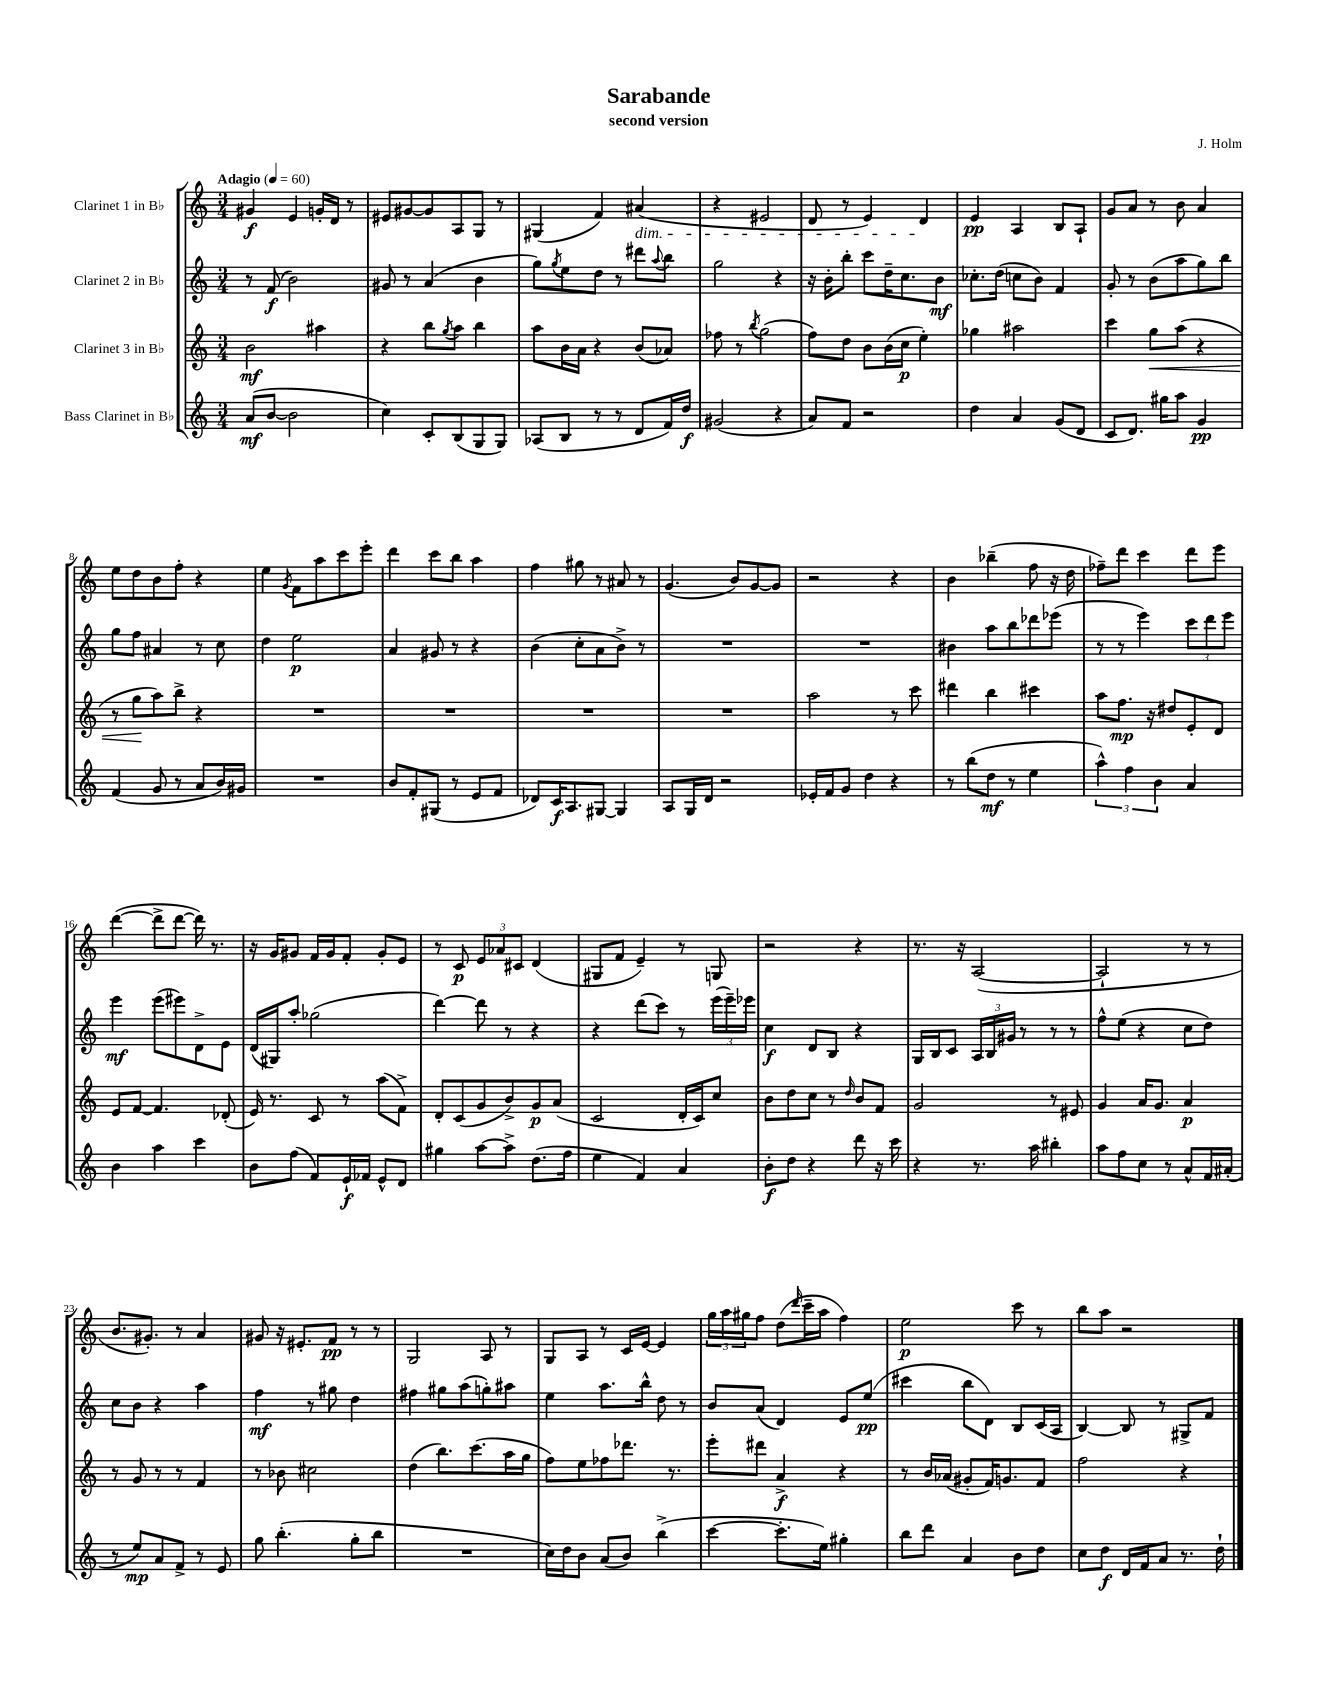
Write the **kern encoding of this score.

**kern	**dynam	**kern	**dynam	**kern	**dynam	**kern	**dynam
*part4	*part4	*part3	*part3	*part2	*part2	*part1	*part1
*staff4	*staff4	*staff3	*staff3	*staff2	*staff2	*staff1	*staff1
*I"Bass Clarinet in B♭	*	*I"Clarinet 3 in B♭	*	*I"Clarinet 2 in B♭	*	*I"Clarinet 1 in B♭	*
*clefG2	*	*clefG2	*	*clefG2	*	*clefG2	*
*k[]	*	*k[]	*	*k[]	*	*k[]	*
*M3/4	*	*M3/4	*	*M3/4	*	*M3/4	*
*MM60	*	*MM60	*	*MM60	*	*MM60	*
=1	=1	=1	=1	=1	=1	=1	=1
!	!	!	!	!	!	!LO:TX:a:B:t=Adagio	!
(8a/L	mf	2b\	mf	8r	.	4g#X/	f
[8b/J	.	.	.	(8f/	f	.	.
2b\]	.	.	.	2b\)	.	4e/	.
.	.	4aa#X\	.	.	.	16gn'/LL	.
.	.	.	.	.	.	16d/JJ	.
.	.	.	.	.	.	8r	.
=2	=2	=2	=2	=2	=2	=2	=2
4cc\)	.	4r	.	8g#X/	.	8e#X/L	.
.	.	.	.	8r	.	[8g#X/	.
8c'/L	.	8bb\L	.	(4a/	.	8g#/]	.
.	.	8qgg/	.	.	.	.	.
(8B/	.	8aa\J	.	.	.	8A/	.
8G/	.	4bb\	.	4b\	.	8G/J	.
8G/J)	.	.	.	.	.	8r	.
=3	=3	=3	=3	=3	=3	=3	=3
(8A-X/L	.	8aa\L	.	8gg\L)	.	(4G#X/	.
.	.	.	.	8qgg/	.	.	.
8B/J	.	16b\L	.	8ee\	.	.	.
.	.	16a\JJ	.	.	.	.	.
8r	.	4r	.	8dd\J	.	4f/)	.
8r	.	.	.	8r	.	.	.
!	!	!	!	!	!	!LO:TX:b:i:t=dim.	!
8d/L	.	(8b/L	.	8ddd#X\L	.	(4a#X/	.
.	.	.	.	8qqaa/	.	.	.
16f/L)	.	8a-X/J)	.	8bb\J	.	.	.
16dd/JJ	f	.	.	.	.	.	.
=4	=4	=4	=4	=4	=4	=4	=4
(2g#X/	.	8ff-X\	.	2gg\	.	4r	.
.	.	8r	.	.	.	.	.
.	.	8qbb/	.	.	.	.	.
.	.	(2gg\	.	.	.	2e#X/	.
4r	.	.	.	4r	.	.	.
=5	=5	=5	=5	=5	=5	=5	=5
8a/L)	.	8ff\L)	.	16r	.	8d/	.
.	.	.	.	16b'\KL	.	.	.
8f/J	.	8dd\J	.	8bb'\J	.	8r	.
2r	.	8b\L	.	8ccc\L	.	4e/)	.
.	.	(16b\L	.	16dd~\K	.	.	.
.	.	16cc\JJ	p	8.cc\	.	.	.
.	.	4ee'\)	.	.	.	4d/	.
.	.	.	.	8b\J	mf	.	.
=6	=6	=6	=6	=6	=6	=6	=6
4dd\	.	4gg-X\	.	8.cc-X'\L	.	4e/	pp
.	.	.	.	(16dd\Jk	.	.	.
4a/	.	2aa#X\	.	8ccn\L	.	4A/	.
.	.	.	.	8b\J)	.	.	.
(8g/L	.	.	.	4f/	.	8B/L	.
8d/J	.	.	.	.	.	8A`/J	.
=7	=7	=7	=7	=7	=7	=7	=7
8c/L	.	4ccc\	.	8g'/	.	8g/L	.
8.d/J)	.	.	.	8r	.	8a/J	.
!	!	!	!LO:HP:b	!	!	!	!
.	.	8gg\L	<	(8b\L	.	8r	.
16gg#X\KL	.	.	.	.	.	.	.
8aa\J	.	(8aa\J	.	8aa\	.	8b\	.
4g/	pp	4r	.	8gg\)	.	4a/	.
.	.	.	.	8bb\J	.	.	.
!!LO:LB:g=z
=8	=8	=8	=8	=8	=8	=8	=8
(4f/	.	8r	.	8gg\L	.	8ee\L	.
.	.	8gg\L	.	8ff\J	.	8dd\	.
8g/	.	8aa\)	[	4a#X/	.	8b\	.
8r	.	8bb^\J	.	.	.	8ff'\J	.
8a/L	.	4r	.	8r	.	4r	.
16b/L)	.	.	.	8cc\	.	.	.
16g#X/JJ	.	.	.	.	.	.	.
=9	=9	=9	=9	=9	=9	=9	=9
2.r	.	2.r	.	4dd\	.	4ee\	.
.	.	.	.	.	.	8qg/	.
.	.	.	.	2ee\	p	8f\L	.
.	.	.	.	.	.	8aa\	.
.	.	.	.	.	.	8ccc\	.
.	.	.	.	.	.	8eee'\J	.
=10	=10	=10	=10	=10	=10	=10	=10
8b/L	.	2.r	.	4a/	.	4ddd\	.
8f'/	.	.	.	.	.	.	.
(8G#X/J	.	.	.	8g#X/	.	8ccc\L	.
8r	.	.	.	8r	.	8bb\J	.
8e/L	.	.	.	4r	.	4aa\	.
8f/J	.	.	.	.	.	.	.
=11	=11	=11	=11	=11	=11	=11	=11
8d-X/L)	.	2.r	.	(4b\	.	4ff\	.
16c/K	f	.	.	.	.	.	.
8.A/	.	.	.	.	.	.	.
.	.	.	.	8cc'\L	.	8gg#X\	.
[8G#X/J	.	.	.	8a\	.	8r	.
4G#/]	.	.	.	8b^\J)	.	8a#X/	.
.	.	.	.	8r	.	8r	.
=12	=12	=12	=12	=12	=12	=12	=12
8A/L	.	2.r	.	2.r	.	(4.g/	.
16G/L	.	.	.	.	.	.	.
16d/JJ	.	.	.	.	.	.	.
2r	.	.	.	.	.	.	.
.	.	.	.	.	.	8b/L)	.
.	.	.	.	.	.	[8g/	.
.	.	.	.	.	.	8g/J]	.
=13	=13	=13	=13	=13	=13	=13	=13
16e-X'/LL	.	2aa\	.	2.r	.	2r	.
16f/J	.	.	.	.	.	.	.
8g/J	.	.	.	.	.	.	.
4dd\	.	.	.	.	.	.	.
4r	.	8r	.	.	.	4r	.
.	.	8ccc\	.	.	.	.	.
=14	=14	=14	=14	=14	=14	=14	=14
8r	.	4ddd#X\	.	4b#X\	.	4b\	.
(8bb\L	.	.	.	.	.	.	.
8dd\J	mf	4bb\	.	8aa\L	.	(4bb-X~\	.
8r	.	.	.	8bb\	.	.	.
4ee\	.	4ccc#X\	.	8ddd-X\	.	8ff\	.
.	.	.	.	(8eee-X\J	.	16r	.
.	.	.	.	.	.	16dd\	.
=15	=15	=15	=15	=15	=15	=15	=15
6aa^^\)	.	8aa\L	.	8r	.	8ff-X~\L)	.
.	.	8.ff\J	mp	8r	.	8ddd\J	.
6ff\	.	.	.	.	.	.	.
.	.	.	.	4eee\)	.	4ccc\	.
.	.	16r	.	.	.	.	.
6b\	.	.	.	.	.	.	.
.	.	8dd#X/L	.	.	.	.	.
4a/	.	8e'/	.	12ccc\L	.	8ddd\L	.
.	.	.	.	12ddd\	.	.	.
.	.	8d/J	.	.	.	8eee\J	.
.	.	.	.	12eee\J	.	.	.
!!LO:LB:g=z
=16	=16	=16	=16	=16	=16	=16	=16
4b\	.	8e/L	.	4eee\	mf	([4ddd\	.
.	.	[8f/J	.	.	.	.	.
4aa\	.	4.f/]	.	(8eee\L	.	8ddd^\L]	.
.	.	.	.	8eee#X\)	.	[8ddd\J	.
4ccc\	.	.	.	8d^\	.	16ddd\])	.
.	.	.	.	.	.	8.r	.
.	.	(8d-X'/	.	8e\J	.	.	.
=17	=17	=17	=17	=17	=17	=17	=17
8b\L	.	16e/)	.	(16d/LL	.	16r	.
.	.	8.r	.	16G#X/J)	.	16g/KL	.
(8ff\J	.	.	.	8aa'/J	.	8g#X/J	.
8f/L)	.	8c/	.	(2gg-X\	.	16f/LL	.
.	.	.	.	.	.	16g#/J	.
16e`/L	f	8r	.	.	.	8f'/J	.
16f-X/JJ	.	.	.	.	.	.	.
8e^^/L	.	(8aa\L	.	.	.	8g#'/L	.
8d/J	.	8f^\J)	.	.	.	8e/J	.
=18	=18	=18	=18	=18	=18	=18	=18
4gg#X\	.	8d'/L	.	[4ddd\)	.	8r	.
.	.	(8c/	.	.	.	8c/	p
[8aa\L	.	8g/	.	8ddd\]	.	12e/L	.
.	.	.	.	.	.	12a-X/	.
8aa^\J]	.	8b^/)	.	8r	.	.	.
.	.	.	.	.	.	12c#X/J	.
(8.dd\L	.	8g/	p	4r	.	(4d/	.
.	.	(8a/J	.	.	.	.	.
16ff\Jk	.	.	.	.	.	.	.
=19	=19	=19	=19	=19	=19	=19	=19
4ee\	.	2c/	.	4r	.	8G#X/L	.
.	.	.	.	.	.	8f/J	.
4f/)	.	.	.	(8ddd\L	.	4e~/)	.
.	.	.	.	8ccc\J)	.	.	.
4a/	.	16d'/LL	.	8r	.	8r	.
.	.	16c/J)	.	.	.	.	.
.	.	8cc/J	.	(24eee\LL	.	8Gn/	.
.	.	.	.	24eee~\)	.	.	.
.	.	.	.	24eee-X\JJ	.	.	.
=20	=20	=20	=20	=20	=20	=20	=20
8b'\L	f	8b\L	.	4cc\	f	2r	.
8dd\J	.	8dd\	.	.	.	.	.
4r	.	8cc\J	.	8d/L	.	.	.
.	.	8r	.	8B/J	.	.	.
.	.	16qqdd/	.	.	.	.	.
8ddd\	.	8b/L	.	4r	.	4r	.
16r	.	8f/J	.	.	.	.	.
16ccc\	.	.	.	.	.	.	.
=21	=21	=21	=21	=21	=21	=21	=21
4r	.	2g/	.	16G/LL	.	8.r	.
.	.	.	.	16B/J	.	.	.
.	.	.	.	8c/J	.	.	.
.	.	.	.	.	.	16r	.
8.r	.	.	.	24A/LL	.	([2A/	.
.	.	.	.	24B/	.	.	.
.	.	.	.	24g#X/JJ	.	.	.
.	.	.	.	8r	.	.	.
16aa\	.	.	.	.	.	.	.
4bb#X'\	.	8r	.	8r	.	.	.
.	.	8e#X/	.	8r	.	.	.
=22	=22	=22	=22	=22	=22	=22	=22
8aa\L	.	4g/	.	8ff^^\L	.	2A`/]	.
8ff\	.	.	.	(8ee\J	.	.	.
8cc\J	.	16a/KL	.	4r	.	.	.
.	.	8.g/J	.	.	.	.	.
8r	.	.	.	.	.	.	.
8a^^/L	.	4a/	p	8cc\L	.	8r	.
16f/L	.	.	.	8dd\J)	.	8r	.
(16a#X'/JJ	.	.	.	.	.	.	.
!!LO:LB:g=z
=23	=23	=23	=23	=23	=23	=23	=23
8r	.	8r	.	8cc\L	.	8.b/L	.
8ee/L)	mp	8g/	.	8b\J	.	.	.
.	.	.	.	.	.	8.g#X'/J)	.
8a/	.	8r	.	4r	.	.	.
8f^/J	.	8r	.	.	.	8r	.
8r	.	4f/	.	4aa\	.	4a/	.
8e/	.	.	.	.	.	.	.
=24	=24	=24	=24	=24	=24	=24	=24
8gg\	.	8r	.	4ff\	mf	8g#X/	.
(4.bb'\	.	8b-X\	.	.	.	16r	.
.	.	.	.	.	.	8.e#X'/L	.
.	.	2cc#X\	.	8r	.	.	.
.	.	.	.	8gg#X\	.	8f/J	pp
8gg'\L	.	.	.	4dd\	.	8r	.
8bb\J	.	.	.	.	.	8r	.
=25	=25	=25	=25	=25	=25	=25	=25
2.r	.	(4dd\	.	4ff#X\	.	2G/	.
.	.	8.bb\L)	.	8gg#X\L	.	.	.
.	.	.	.	(8aa\	.	.	.
.	.	(8.ccc\	.	.	.	.	.
.	.	.	.	8ggn'\)	.	8A/	.
.	.	16aa\L	.	8aa#X\J	.	8r	.
.	.	16gg\JJ	.	.	.	.	.
=26	=26	=26	=26	=26	=26	=26	=26
16cc\LL)	.	8ff\L)	.	4ee\	.	8G/L	.
16dd\J	.	.	.	.	.	.	.
8b\J	.	8ee\	.	.	.	8A/J	.
(8a/L	.	8ff-X\	.	8.aa\L	.	8r	.
8b/J)	.	8.ddd-X\J	.	.	.	16c/LL	.
.	.	.	.	16bb^^\Jk	.	[16e/JJ	.
(4bb^\	.	.	.	8dd\	.	4e/]	.
.	.	8.r	.	.	.	.	.
.	.	.	.	8r	.	.	.
=27	=27	=27	=27	=27	=27	=27	=27
[4ccc\	.	8eee'\L	.	8b/L	.	24gg\LL	.
.	.	.	.	.	.	24aa\	.
.	.	.	.	.	.	24gg#X\J	.
.	.	8ddd#X\J	.	(8a/J	.	8ff\J	.
8.ccc'\L]	.	4a^/	f	4d/)	.	(8dd\L	.
.	.	.	.	.	.	16qqddd/	.
.	.	.	.	.	.	16ccc~\L	.
16ee\Jk)	.	.	.	.	.	16aa\JJ	.
4gg#X'\	.	4r	.	8e/L	.	4ff\)	.
.	.	.	.	(8ee/J	pp	.	.
=28	=28	=28	=28	=28	=28	=28	=28
8bb\L	.	8r	.	4ccc#X\	.	2ee\	p
8ddd\J	.	16b/LL	.	.	.	.	.
.	.	(16a-X/JJ	.	.	.	.	.
4a/	.	8g#X'/L	.	8bb\L	.	.	.
.	.	16f/K)	.	8d\J)	.	.	.
.	.	8.gn/	.	.	.	.	.
8b\L	.	.	.	8B/L	.	8ccc\	.
8dd\J	.	8f/J	.	(16c/L	.	8r	.
.	.	.	.	16A/JJ	.	.	.
=29	=29	=29	=29	=29	=29	=29	=29
8cc\L	.	2ff\	.	[4B/)	.	8bb\L	.
8dd\J	f	.	.	.	.	8aa\J	.
16d/LL	.	.	.	8B/]	.	2r	.
16f/J	.	.	.	.	.	.	.
8a/J	.	.	.	8r	.	.	.
8.r	.	4r	.	8G#X^/L	.	.	.
.	.	.	.	8f/J	.	.	.
16dd`\	.	.	.	.	.	.	.
==	==	==	==	==	==	==	==
*-	*-	*-	*-	*-	*-	*-	*-
